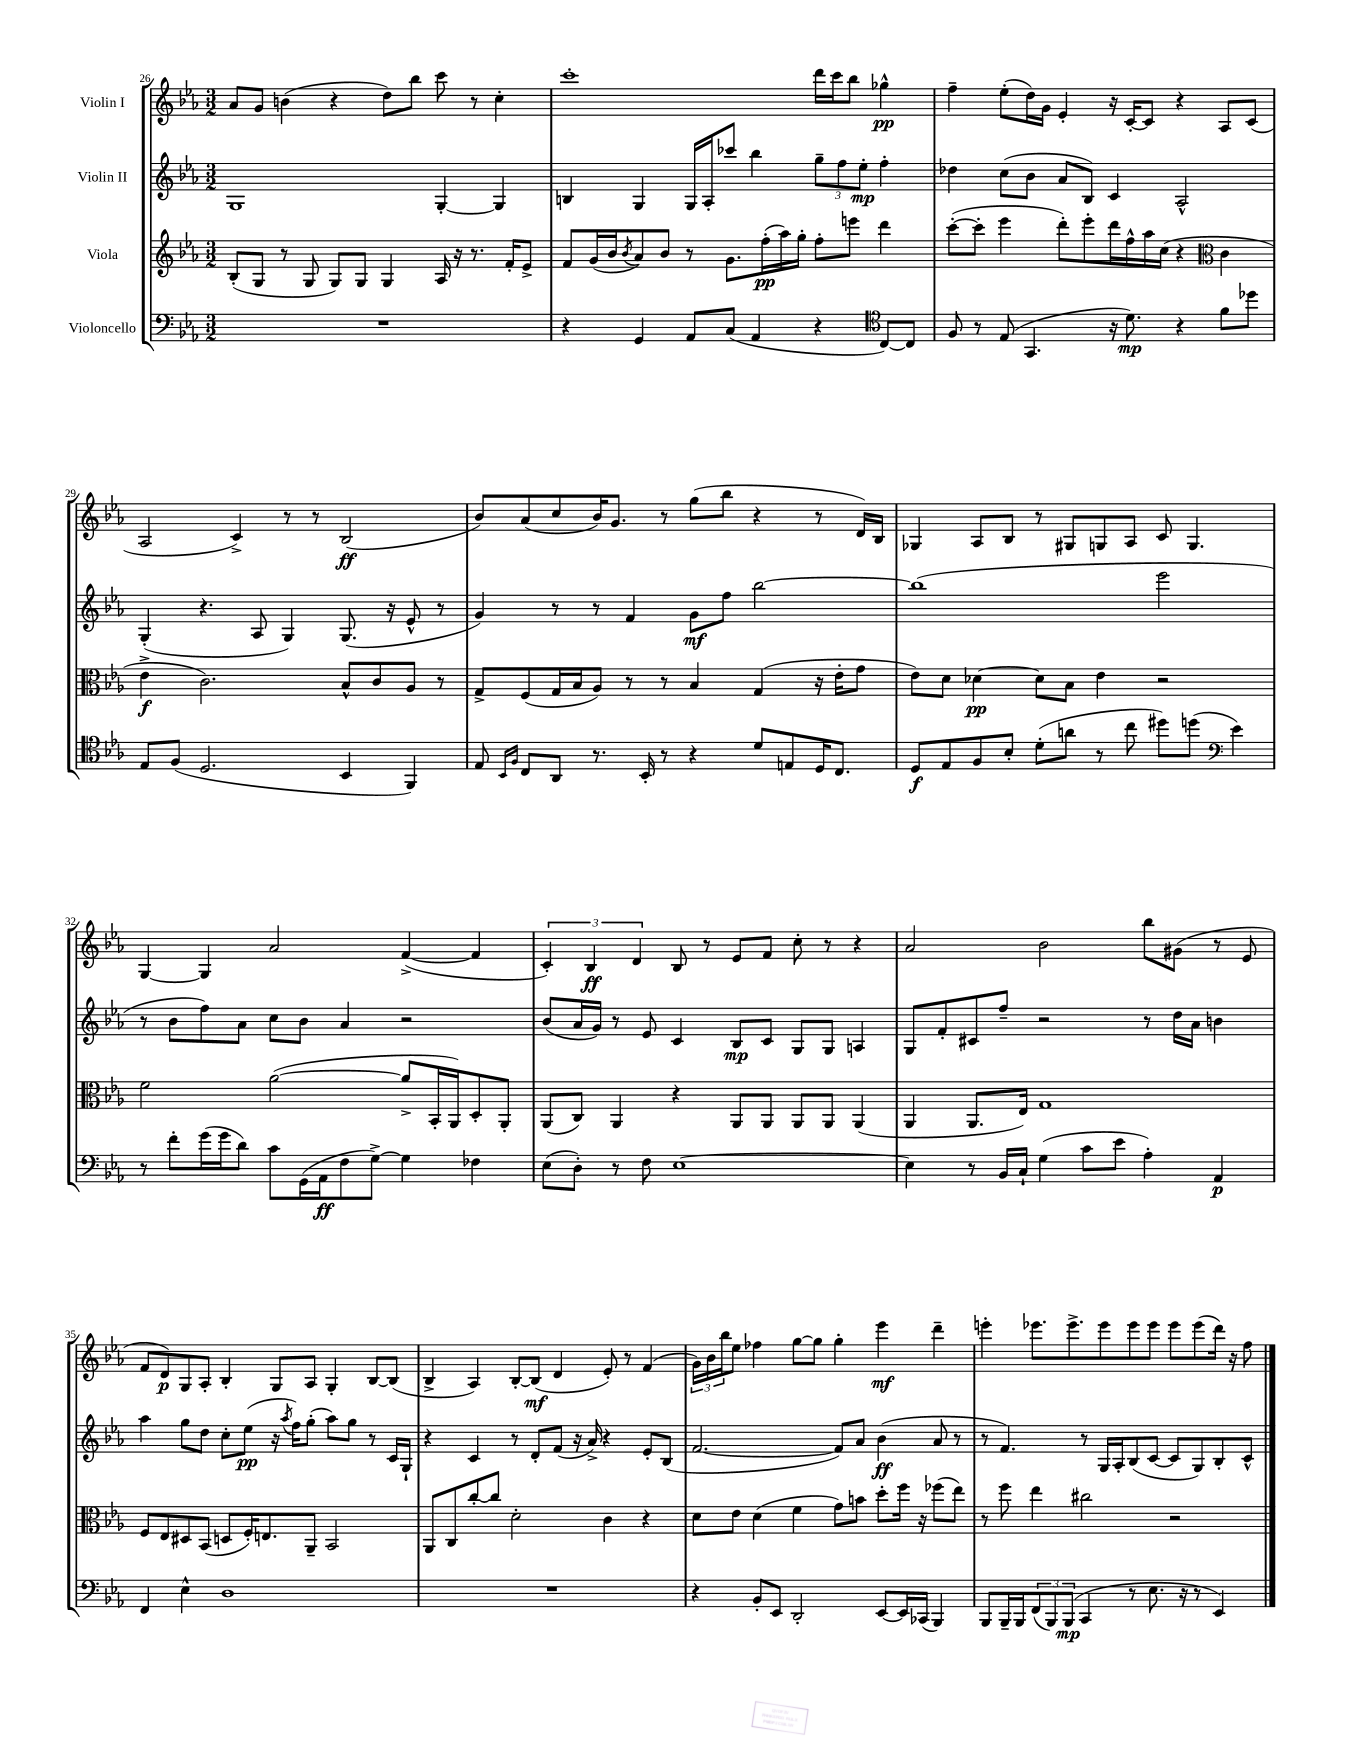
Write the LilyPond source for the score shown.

<<
\new StaffGroup <<
\new Staff = "s0" \with { instrumentName = "Violin I" } {
    \clef treble \key ees \major \numericTimeSignature \time 3/2
    aes'8 g'8 b'4( r4 d''8) bes''8 c'''8 r8 c''4-. |
    c'''1-. d'''16 c'''16 bes''8 ges''4-^\pp |
    f''4-- ees''8-.( d''16) g'16 ees'4-. r16 c'16~-. c'8 r4 aes8 c'8( |
    aes2 c'4->) r8 r8 bes2\ff( |
    bes'8) aes'8( c''8 bes'16) g'8. r8 g''8( bes''8 r4 r8 d'16) bes16 |
    ges4 aes8 bes8 r8 gis8 g8 aes8 c'8 g4. |
    g4~ g4 aes'2 f'4~->( f'4 |
    \tuplet 3/2 { c'4-.) bes4\ff d'4 } bes8 r8 ees'8 f'8 c''8-. r8 r4 |
    aes'2 bes'2 bes''8 gis'8( r8 ees'8 |
    f'8 d'8\p) g8 aes8-. bes4-. g8 aes8 g4-. bes8~ bes8( |
    bes4-> aes4) bes8~-. bes8\mf( d'4 ees'8-.) r8 f'4( |
    \tuplet 3/2 { g'16) bes'16 bes''16 } ees''8 fes''4 g''8~ g''8 g''4-. ees'''4\mf d'''4-- |
    e'''4-. ees'''8. ees'''8.-> ees'''8 ees'''8 ees'''8 ees'''8 ees'''8( d'''16) r16 f''8 \bar "|." |
}
\new Staff = "s1" \with { instrumentName = "Violin II" } {
    \clef treble \key ees \major \numericTimeSignature \time 3/2
    g1 g4~-. g4 |
    b4 g4 g16 aes16-. ces'''8 bes''4 \tuplet 3/2 { g''8-- f''8 ees''8-.\mp } f''4-. |
    des''4 c''8( bes'8 aes'8 bes8) c'4 aes2-^ |
    g4-.( r4. aes8 g4) g8.( r16 ees'8-^ r8 |
    g'4) r8 r8 f'4 g'8\mf f''8 bes''2~ |
    bes''1( ees'''2 |
    r8 bes'8 f''8) aes'8 c''8 bes'8 aes'4 r2 |
    bes'8( aes'16 g'16) r8 ees'8 c'4 bes8\mp c'8 g8 g8 a4 |
    g8 f'8-. cis'8 f''8-- r2 r8 d''16 aes'16 b'4 |
    aes''4 g''8 d''8 c''8-. ees''8\pp( r16 \acciaccatura { aes''8 } f''16) g''8-.( aes''8) g''8 r8 c'16 g16-! |
    r4 c'4 r8 d'8-. f'8( r16 aes'16->) r4 ees'8-. bes8( |
    f'2.~ f'8) aes'8 bes'4\ff( aes'8 r8 |
    r8 f'4.) r8 g16 aes16-. bes8( c'8~ c'8 g8) bes8-. c'8-^ \bar "|." |
}
\new Staff = "s2" \with { instrumentName = "Viola" } {
    \clef treble \key ees \major \numericTimeSignature \time 3/2
    bes8-.( g8 r8 g8 g8) g8 g4 aes16 r16 r8. f'16-. ees'8-> |
    f'8 g'16( bes'16 \acciaccatura { bes'8 } aes'8) bes'8 r8 g'8. f''16-.\pp( aes''16) g''16-. f''8-. e'''8 d'''4 |
    c'''8~-.( c'''8-. ees'''4 d'''8-.) ees'''8-. d'''16 f''16-^ aes''16 c''16( r4 \clef alto c'4 |
    ees'4->\f c'2.) bes8-^ c'8 aes8 r8 |
    g8-> f8( g16 bes16 aes8) r8 r8 bes4 g4( r16 ees'16-. g'8 |
    ees'8) d'8 des'4~\pp des'8 bes8 ees'4 r2 |
    f'2 aes'2~( aes'8-> bes,16-. aes,16) d8-. aes,8-. |
    aes,8( c8) aes,4 r4 aes,8 aes,8 aes,8 aes,8 aes,4( |
    aes,4 aes,8. ees16) g1 |
    f8 ees8 dis8 bes,8( d8 f16-.) e8. aes,8-- bes,2 |
    aes,8 c8 c''8~-. c''8 d'2-. c'4 r4 |
    d'8 ees'8 d'4( f'4 g'8) b'8 d''8-. f''16 r16 fes''8( ees''8) |
    r8 f''8 ees''4 cis''2 r2 \bar "|." |
}
\new Staff = "s3" \with { instrumentName = "Violoncello" } {
    \clef bass \key ees \major \numericTimeSignature \time 3/2
    R1. |
    r4 g,4 aes,8 c8( aes,4 r4 \clef tenor c8~) c8 |
    f8 r8 ees8( g,4. r16 d'8.\mp) r4 f'8 des''8 |
    ees8 f8( d2. bes,4 f,4) |
    ees8 \grace { bes,16 f16 } c8 aes,8 r8. bes,16-. r8 r4 d'8 e8 d16 c8. |
    d8\f ees8 f8 bes8-. d'8-.( a'8 r8 c''8 dis''8) d''8( \clef bass ees'4) |
    r8 f'8-. g'16( g'16 d'8) c'8 g,16( aes,16\ff f8 g8~->) g4 fes4 |
    ees8( d8-.) r8 f8 ees1~ |
    ees4 r8 bes,16 c16-! g4( c'8 ees'8 aes4-.) aes,4\p |
    f,4 ees4-^ d1 |
    R1. |
    r4 bes,8-. ees,8 d,2-. ees,8~ ees,16 ces,16( bes,,4) |
    bes,,8 bes,,16-- bes,,16 \tuplet 3/2 { f,8( bes,,8) bes,,8\mp( } c,4 r8 ees8. r16 r8 ees,4) \bar "|." |
}
>>
>>
\layout { \context { \Score currentBarNumber = #26 } }
